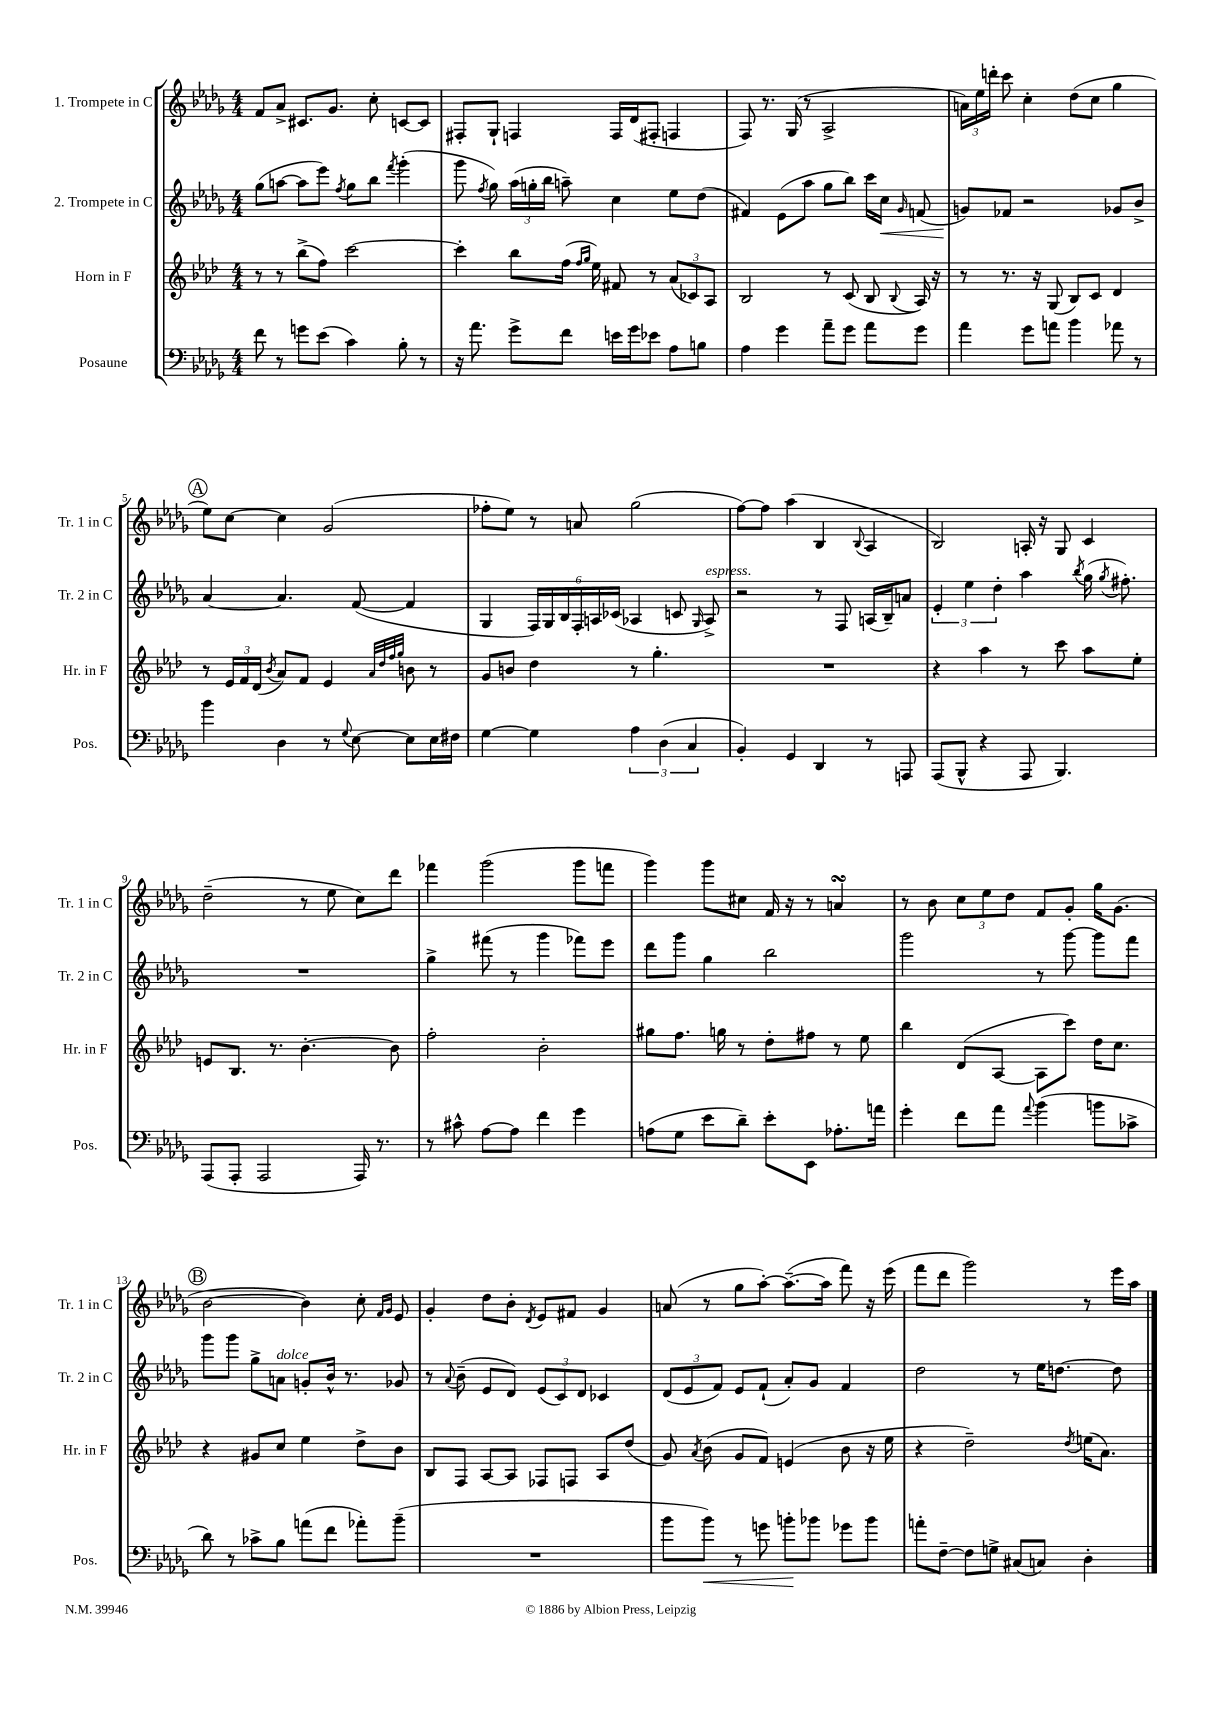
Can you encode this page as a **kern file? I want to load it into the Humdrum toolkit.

**kern	**kern	**kern	**kern
*staff4	*staff3	*staff2	*staff1
*clefF4	*clefG2	*clefG2	*clefG2
*k[b-e-a-d-g-]	*k[b-e-a-d-]	*k[b-e-a-d-g-]	*k[b-e-a-d-g-]
*M4/4	*M4/4	*M4/4	*M4/4
8f	8r	(8gg-	8f
8r	8r	[8aa	8a-^
8g	(8bb-^	8aa]	8.c#
(8e-	8ff)	8eee-)	.
.	.	.	8.g-
.	.	8qff	.
4c)	[2ccc	8gg-	.
.	.	8bb-	8cc'
.	.	8qfff	.
8B-'	.	(4ggg-'	[8c
8r	.	.	8c]
=	=	=	=
16r	4ccc']	8ggg-	8F#'
8.a-	.	.	.
.	.	8qff	.
.	.	8gg-)	8G-`
8g-^	8bb-	(24aa-	4F
.	.	24gg'	.
.	.	24bb-	.
8f	(16ff	8aa~)	.
.	16qqff	.	.
.	16qqgg	.	.
.	16ee-)	.	.
16e	8f#	4cc	16F
16g-	.	.	(16d-
8e-	8r	.	8F#'
8A-	(12a-	8ee-	4F
.	12c-)	.	.
8B	.	(8dd-	.
.	12A-	.	.
=	=	=	=
4A-	2B-	4f#)	8F)
.	.	.	8.r
4g-	.	(8e-	.
.	.	.	(16G-
.	.	8aa-	8r
8a-~	8r	8gg-	2A-^
8g-	(8c	8bb-)	.
8a-	8B-	16ccc	.
.	.	16cc	.
.	8qqB-	16qqg-	.
8g-	16A-)	(8f	.
.	16r	.	.
=	=	=	=
4a-	8r	8g)	24a)
.	.	.	24ee-
.	.	.	24ddd'
.	8.r	8f-	8ccc
8g-	.	2r	4cc'
.	16r	.	.
8a	(8G	.	.
4b-	8B-)	.	(8dd-
.	8c	.	8cc
8a-	4d-	8g-	4gg-
8r	.	8b-^	.
=	=	=	=
4b-	8r	[4a-	8ee-)
.	24e-	.	[8cc
.	24f	.	.
.	(24d-	.	.
.	8qb-	.	.
4D-	8a-)	4.a-]	4cc]
.	8f	.	.
8r	4e-	.	(2g-
8qqG-	.	.	.
[8E-	.	([8f	.
.	32qqa-	.	.
.	32qqdd-	.	.
.	32qqff	.	.
.	32qqgg	.	.
8E-]	8b	4f]	.
16E-	8r	.	.
16F#	.	.	.
=	=	=	=
[4G-	8g	4G-	8ff-'
.	8b	.	8ee-)
4G-]	4dd-	24F)	8r
.	.	24G-	.
.	.	24B-	.
.	.	24F'	8a
.	.	24A	.
.	.	(24c-	.
6A-	8r	4A-	(2gg-
.	4.gg'	.	.
(6D-	.	.	.
.	.	8c	.
6C	.	.	.
.	.	16qqG-	.
.	.	8A-^)	.
=	=	=	=
4BB-')	1r	2r	[8ff)
.	.	.	8ff]
4GG-	.	.	(4aa-
4DD-	.	8r	4B-
.	.	8F	.
.	.	.	8qqB-
8r	.	(16A	4A-
.	.	16B-~)	.
8AAA	.	8a	.
=	=	=	=
(8AAA-	4r	6e-'	2B-)
8BBB-^^	.	.	.
.	.	6ee-	.
4r	4aa-	.	.
.	.	6dd-'	.
8AAA-	8r	4aa-	16A'
.	.	.	16r
4.BBB-)	8ccc	.	8G-
.	.	8qbb-	.
.	8aa-	(16gg-	4c
.	.	8qgg-	.
.	.	8.ff#')	.
.	8ee-'	.	.
=	=	=	=
(8AAA-	8e	1r	(2dd-~
8AAA-'	8.B-	.	.
2AAA-	.	.	.
.	8.r	.	.
.	[4.b-'	.	8r
.	.	.	8ee-
16AAA-)	.	.	8cc)
8.r	.	.	.
.	8b-]	.	8ddd-
=	=	=	=
8r	2ff'	4gg-^	4fff-
8c#^^	.	.	.
[8A-	.	(8fff#	(2ggg-
8A-]	.	8r	.
4f	2b-'	4ggg-	.
4g-	.	8fff-)	8ggg-
.	.	8eee-	8fff
=	=	=	=
(8A	8gg#	8ddd-	4ggg-)
8G-	8.ff	8ggg-	.
8e-	.	4gg-	8ggg-
.	16gg	.	.
8d-~)	8r	.	8cc#
8e-'	8dd-'	2bb-	16f
.	.	.	16r
8EE-	8ff#	.	8r
8.A-'	8r	.	4a
.	8ee-	.	.
16a	.	.	.
=	=	=	=
4g-'	4bb-	2ggg-	8r
.	.	.	8b-
8f	(8d-	.	12cc
.	.	.	12ee-
8a-	[8A-	.	.
.	.	.	12dd-
8qqa-	.	.	.
(4b-	8A-]	8r	8f
.	8ccc)	[8ggg-	8g-'
8b	16dd-	8ggg-]	16gg-
.	8.cc	.	(8.g-
8c-^	.	8fff	.
=	=	=	=
8d-)	4r	8ggg-	[2b-
8r	.	8ggg-	.
8c-^	8g#	8gg-^	.
8B-	8cc	8a	.
(8a	4ee-	8g'	4b-])
8f	.	16b-^^	.
.	.	8.r	.
8a-')	8dd-^	.	8cc'
.	.	.	16qqf
.	.	.	16qqg-
(8b-~	8b-	8g-	8e-
=	=	=	=
1r	8B-	8r	4g-'
.	.	8qqa-	.
.	8F	(8b-~	.
.	[8A-	8e-	8dd-
.	8A-]	8d-)	8b-'
.	.	.	8qd-
.	8F-	(12e-	8e-
.	.	12c)	.
.	8F	.	8f#
.	.	12d-	.
.	8A-	4c-	4g-
.	(8dd-	.	.
=	=	=	=
8b-	8g)	(12d-	(8a
.	.	12e-	.
.	8qa-	.	.
8b-)	(8b-	.	8r
.	.	12f)	.
8r	8g	8e-	8gg-
8g	8f)	(8f`	[8aa-')
8b'	(4e	8a-')	(8.aa-~_
8b-	.	8g-	.
.	.	.	16aa-]
8g-	8b-	4f	8fff)
8b-	16r	.	16r
.	16ee-	.	(16eee-
=	=	=	=
8a'	4r	2dd-	8fff
[8F~	.	.	8ddd-
8F]	2dd-~)	.	2ggg-)
8G^	.	.	.
(8C#	.	8r	.
8C)	.	16ee-	.
.	.	[8.dd	.
.	8qdd-	.	.
4D-'	(16ee	.	8r
.	8.a-)	.	.
.	.	8dd]	16eee-
.	.	.	16aa-
==	==	==	==
*-	*-	*-	*-
